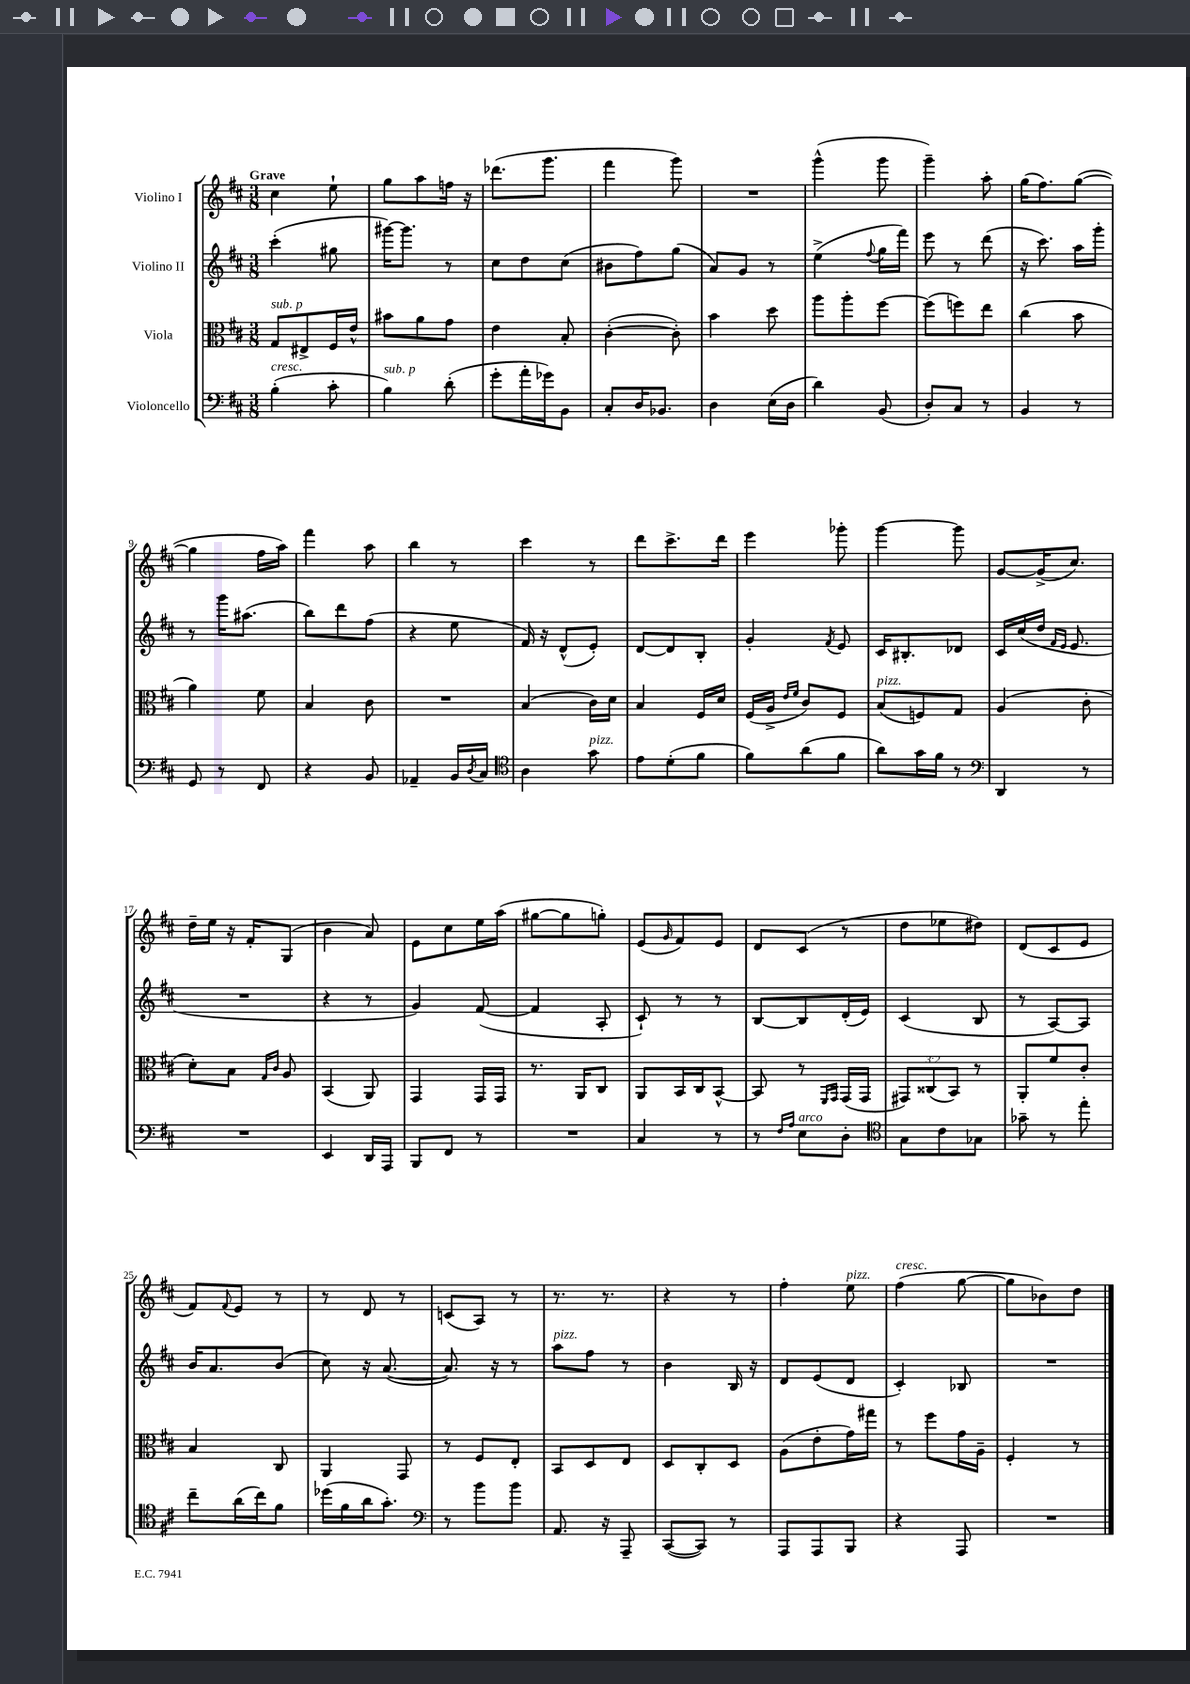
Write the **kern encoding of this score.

**kern	**kern	**kern	**kern
*staff4	*staff3	*staff2	*staff1
*clefF4	*clefC3	*clefG2	*clefG2
*k[f#c#]	*k[f#c#]	*k[f#c#]	*k[f#c#]
*M3/8	*M3/8	*M3/8	*M3/8
(4B'	8G	(4ccc#'	4cc#
.	8E#^	.	.
8c#'	16F#	8gg#	8ee`
.	16e^^	.	.
=	=	=	=
4B)	8b#	[16ggg#)	8gg
.	.	8.ggg#]	.
.	8a	.	8aa
(8d'	8g	8r	16ff
.	.	.	16r
=	=	=	=
8g'	4e	8cc#	(8.ddd-
16a'	.	8dd	.
16g-)	.	.	8.ggg
8BB	8B'	(8cc#	.
=	=	=	=
8C#'	([4c#'	8b#	4fff#
16D	.	8ff#)	.
8.BB-	.	.	.
.	8c#'])	(8gg	8ggg)
=	=	=	=
4D	4b	8a)	4.r
.	.	8g	.
(16E	8dd	8r	.
16D	.	.	.
=	=	=	=
4d)	8aa	(4ee^	(4ggg^^
.	8aa'	.	.
.	.	8qqff#	.
(8BB	[8ff#	16gg	8ggg
.	.	16fff#)	.
=	=	=	=
8D')	(8ff#]	8eee	4ggg~)
8C#	8ff)	8r	.
8r	8ee	(8ddd	8aa'
=	=	=	=
4BB	(4cc#	16r	(16gg
.	.	8.ccc#)	8.ff#)
8r	8b	16aa	([8gg
.	.	16ggg'	.
=	=	=	=
8GG	4a)	8r	4gg]
8r	.	16ggg	.
.	.	(8.aa#	.
8FF#	8f#	.	16ff#
.	.	.	16aa)
=	=	=	=
4r	4B	8bb)	4fff#
.	.	8ddd	.
8BB	8c#	(8ff#	8aa
=	=	=	=
4AA-~	4.r	4r	4bb
16BB	.	8ee	8r
8qD	.	.	.
16C#	.	.	.
=	=	=	=
*clefC4	*	*	*
4A	(4B	16f#)	4ccc#
.	.	16r	.
.	.	(8d^^	.
8g	16c#)	8e')	8r
.	16d	.	.
=	=	=	=
8e	4B	[8d	8ddd
(8d'	.	8d]	8.ccc#^
8f#	16F#	8B'	.
.	16d	.	16ddd
=	=	=	=
8f#)	(16F#	4g'	4eee
.	16A^	.	.
.	16qqe	.	.
.	16qqf#	.	.
(8a	8c#)	.	.
.	.	8qf#	.
8f#	8F#	8e	8ggg-'
=	=	=	=
8a)	(8B	16c#	[4ggg
.	.	8.B#'	.
16g	8F)	.	.
16f#	.	.	.
8r	8G	8d-	8ggg]
=	=	=	=
*clefF4	*	*	*
4DD	(4A	16c#	[8g
.	.	(16cc#	.
.	.	16dd	(16g^]
.	.	16qqf#	.
.	.	16qqe	.
.	.	8.e	8.cc#)
8r	8c#'	.	.
=	=	=	=
4.r	8d')	4.r	16dd~
.	.	.	16ee
.	8B	.	16r
.	.	.	16f#'
.	16qqG	.	.
.	16qqc#	.	.
.	8A	.	(8G
=	=	=	=
4EE	(4BB	4r	4b
16DD	8AA)	8r	8a)
16AAA	.	.	.
=	=	=	=
8BBB	4GG	4g)	8e
8FF#	.	.	8cc#
8r	16GG	([8f#	16ee
.	16GG	.	(16aa
=	=	=	=
4.r	8.r	4f#]	[8gg#
.	.	.	8gg#]
.	16AA	.	.
.	8C#	8A'	8gg')
=	=	=	=
4C#	8AA	8c#`)	(8e
.	.	.	16qqg
.	16BB	8r	8f#)
.	16C#	.	.
8r	[8BB^^	8r	8e
=	=	=	=
8r	8BB]	[8B	8d
16qqF#	.	.	.
16qqA	.	.	.
8E	8r	8B]	(8c#
.	16qqFF#	.	.
.	16qqGG	.	.
8D'	(16GG	(16d'	8r
.	16GG	16e)	.
=	=	=	=
*clefC4	*	*	*
8G	12GG#)	(4c#	8dd
.	(12C##	.	.
8c#	.	.	8ee-
.	12BB)	.	.
8G-	8r	8B	8dd#)
=	=	=	=
8g-~	8AA'	8r	(8d
8r	8f#	[8A)	8c#
8ee'	8c#'	8A]	8e
=	=	=	=
8cc#~	4B	16b	8f#)
.	.	8.a	.
.	.	.	8qqf#
(16a	.	.	8e
16cc#)	.	.	.
8f#	8C#	(8b	8r
=	=	=	=
(16dd-	4AA	8cc#)	8r
16f#	.	.	.
16a	.	16r	8d
8.g')	.	([8.a	.
.	8GG	.	8r
=	=	=	=
*clefF4	*	*	*
8r	8r	8.a])	(8c
8b	8F#	.	8A)
.	.	16r	.
8b	8E'	8r	8r
=	=	=	=
8.AA	8BB	8aa	8.r
.	8D	8ff#	.
16r	.	.	8.r
8AAA~	8E	8r	.
=	=	=	=
([8CC#	8D	4b	4r
8CC#])	8C#'	.	.
8r	8D	16B	8r
.	.	16r	.
=	=	=	=
8AAA	(8A	8d	4ff#'
8AAA	8e'	(8e	.
8BBB	16g)	8d	8ee
.	16gg#	.	.
=	=	=	=
4r	8r	4c#')	(4ff#
.	8ff#	.	.
8AAA	16g	8B-	[8gg
.	16A~	.	.
=	=	=	=
4.r	4F#'	4.r	8gg]
.	.	.	8b-)
.	8r	.	8dd
==	==	==	==
*-	*-	*-	*-
